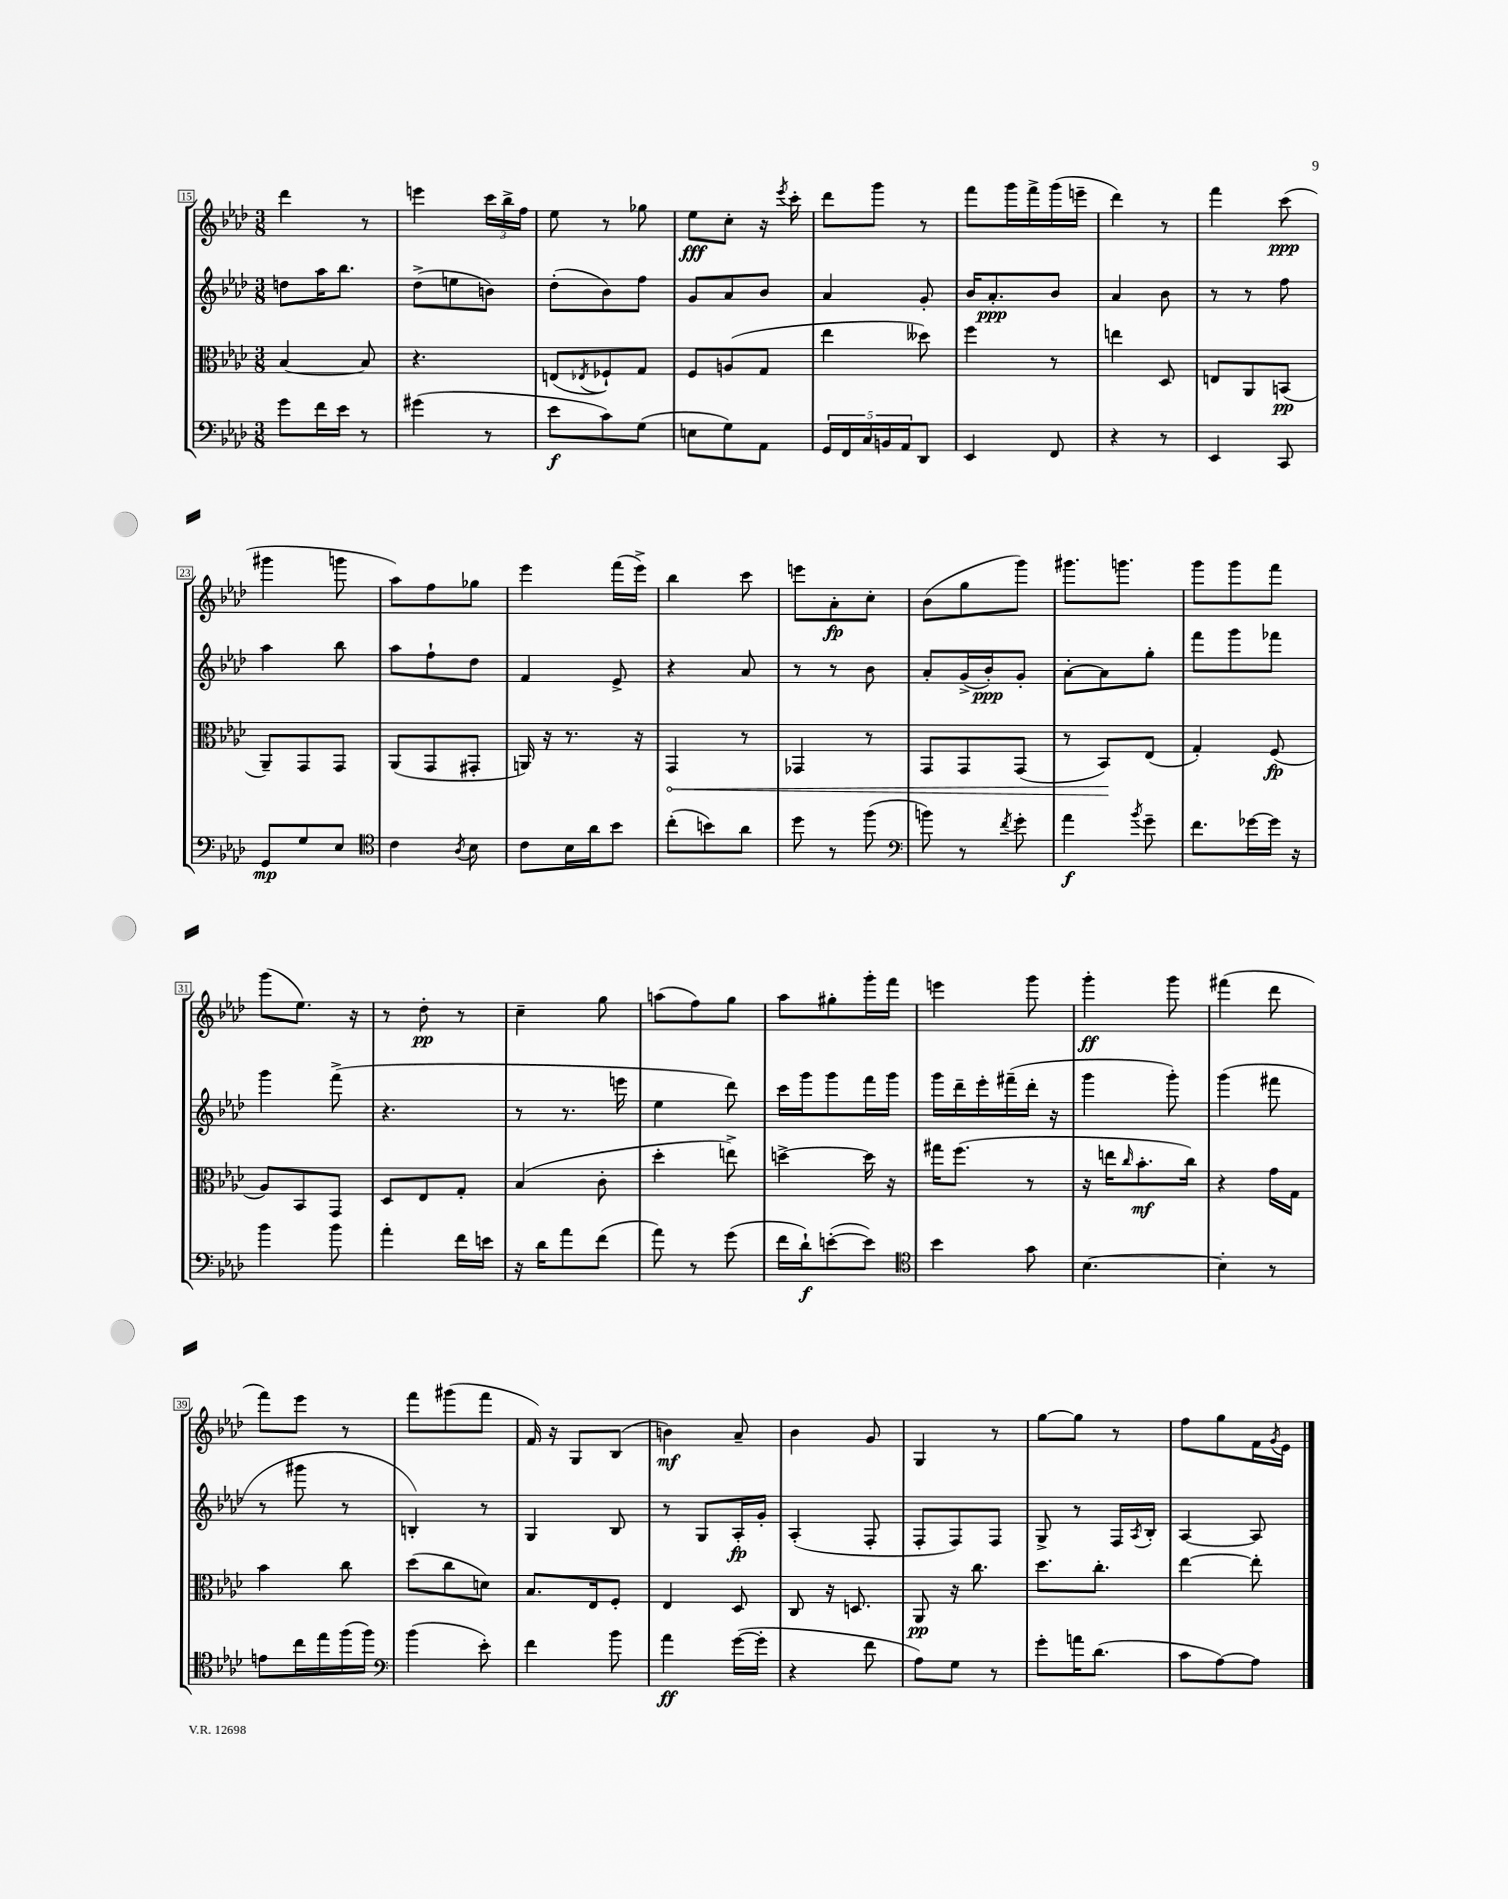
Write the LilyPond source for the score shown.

<<
\new StaffGroup <<
\new Staff = "s0" {
    \clef treble \key aes \major \numericTimeSignature \time 3/8
    des'''4 r8 |
    e'''4 \tuplet 3/2 { c'''16 bes''16-> f''16 } |
    ees''8 r8 ges''8 |
    ees''8\fff c''8-. r16 \acciaccatura { ees'''8 } c'''16-. |
    des'''8 g'''8 r8 |
    f'''8 g'''16 f'''16-> g'''16( e'''16-- |
    des'''4) r8 |
    f'''4 c'''8\ppp( |
    gis'''4 g'''8 |
    aes''8) f''8 ges''8 |
    ees'''4 f'''16( ees'''16->) |
    bes''4 c'''8 |
    e'''8 aes'8-.\fp c''8-. |
    bes'8( g''8 g'''8) |
    gis'''8. g'''8. |
    g'''8 g'''8 f'''8 |
    g'''8( ees''8.) r16 |
    r8 des''8-.\pp r8 |
    c''4-- g''8 |
    a''8( f''8) g''8 |
    aes''8 gis''8-. g'''16-. f'''16 |
    e'''4 g'''8 |
    g'''4-.\ff g'''8 |
    fis'''4( des'''8 |
    f'''8) ees'''8 r8 |
    f'''8 gis'''8( f'''8 |
    f'16) r16 g8 bes8( |
    b'4\mf) aes'8-- |
    bes'4 g'8 |
    g4 r8 |
    g''8~ g''8 r8 |
    f''8 g''8 f'16 \acciaccatura { g'8 } ees'16 \bar "|." |
}
\new Staff = "s1" {
    \clef treble \key aes \major \numericTimeSignature \time 3/8
    d''8 aes''16 bes''8. |
    des''8->( e''8 b'8) |
    des''8-.( bes'8) f''8 |
    g'8 aes'8 bes'8 |
    aes'4 g'8-. |
    bes'16 aes'8.-.\ppp bes'8 |
    aes'4 bes'8 |
    r8 r8 f''8 |
    aes''4 bes''8 |
    aes''8 f''8-! des''8 |
    f'4 ees'8-> |
    r4 aes'8 |
    r8 r8 bes'8 |
    aes'8-. g'16->( bes'16-.\ppp) g'8-. |
    aes'8~-. aes'8 g''8-. |
    f'''8 g'''8 fes'''8 |
    g'''4 f'''8->( |
    r4. |
    r8 r8. e'''16 |
    ees''4 des'''8) |
    c'''16 g'''16 g'''8 f'''16 g'''16 |
    g'''16 des'''16-- ees'''16-. fis'''16--( des'''16-. r16 |
    g'''4 g'''8-.) |
    g'''4( fis'''8 |
    r8 gis'''8 r8 |
    b4-.) r8 |
    g4 bes8 |
    r8 g8 aes16-.\fp g'16-. |
    aes4-.( f8-. |
    f8-. f8) f8 |
    g8-> r8 f16 \acciaccatura { aes8 } bes16-. |
    aes4~ aes8 \bar "|." |
}
\new Staff = "s2" {
    \clef alto \key aes \major \numericTimeSignature \time 3/8
    bes4~ bes8 |
    r4. |
    e8( \acciaccatura { ees8 } fes8-!) g8 |
    f8 a8( g8 |
    ees''4 deses''8) |
    f''4 r8 |
    e''4 des8 |
    e8 aes,8 b,8\pp( |
    aes,8--) g,8 g,8 |
    aes,8( g,8 gis,8-. |
    a,16) r16 r8. r16 |
    \once \override Hairpin.circled-tip = ##t g,4\< r8 |
    ges,4 r8 |
    g,8 g,8 g,8( |
    r8 bes,8\!) ees8( |
    g4-.) f8\fp( |
    aes8) bes,8 g,8 |
    des8 ees8 g8-. |
    bes4( c'8-. |
    des''4-. e''8->) |
    d''4~-> d''16 r16 |
    gis''16 f''8.( r8 |
    r16 e''16 \grace { c''16 } bes'8.-.\mf c''16) |
    r4 g'16 g16 |
    bes'4 c''8 |
    des''8( c''8 d'8) |
    bes8. ees16 f8-. |
    ees4 des8 |
    c8 r16 d8. |
    aes,8\pp r16 c''8. |
    des''8. c''8.-. |
    ees''4~ ees''8-. \bar "|." |
}
\new Staff = "s3" {
    \clef bass \key aes \major \numericTimeSignature \time 3/8
    g'8 f'16 ees'16 r8 |
    gis'4( r8 |
    ees'8\f c'8) g8( |
    e8 g8) aes,8 |
    \tuplet 5/4 { g,16 f,16 c16 b,16 aes,16 } des,8 |
    ees,4 f,8 |
    r4 r8 |
    ees,4 c,8 |
    g,8\mp g8 ees8 |
    \clef tenor c'4 \acciaccatura { aes8 } bes8 |
    c'8 bes16 aes'16 bes'8 |
    c''8-.( b'8) aes'8 |
    des''8 r8 f''8( |
    \clef bass b'8) r8 \acciaccatura { f'8 } g'8-. |
    aes'4\f \acciaccatura { bes'8 } g'8-- |
    f'8. ges'16~ ges'16 r16 |
    bes'4 bes'8 |
    aes'4-. f'16 e'16 |
    r16 des'16 aes'8 f'8( |
    aes'8) r8 g'8( |
    f'16 des'16-!\f) e'8~-.( e'8) |
    \clef tenor bes'4 g'8 |
    bes4.~ |
    bes4-. r8 |
    e'8 c''16 ees''16 f''16( f''16) |
    \clef bass bes'4( ees'8-.) |
    f'4 bes'8 |
    aes'4\ff g'16~( g'16-. |
    r4 f'8 |
    aes8) g8 r8 |
    g'8-. a'16 des'8.( |
    c'8 aes8~) aes8 \bar "|." |
}
>>
>>
\layout { \context { \Score currentBarNumber = #15 \override BarNumber.stencil = #(make-stencil-boxer 0.1 0.3 ly:text-interface::print) } }
